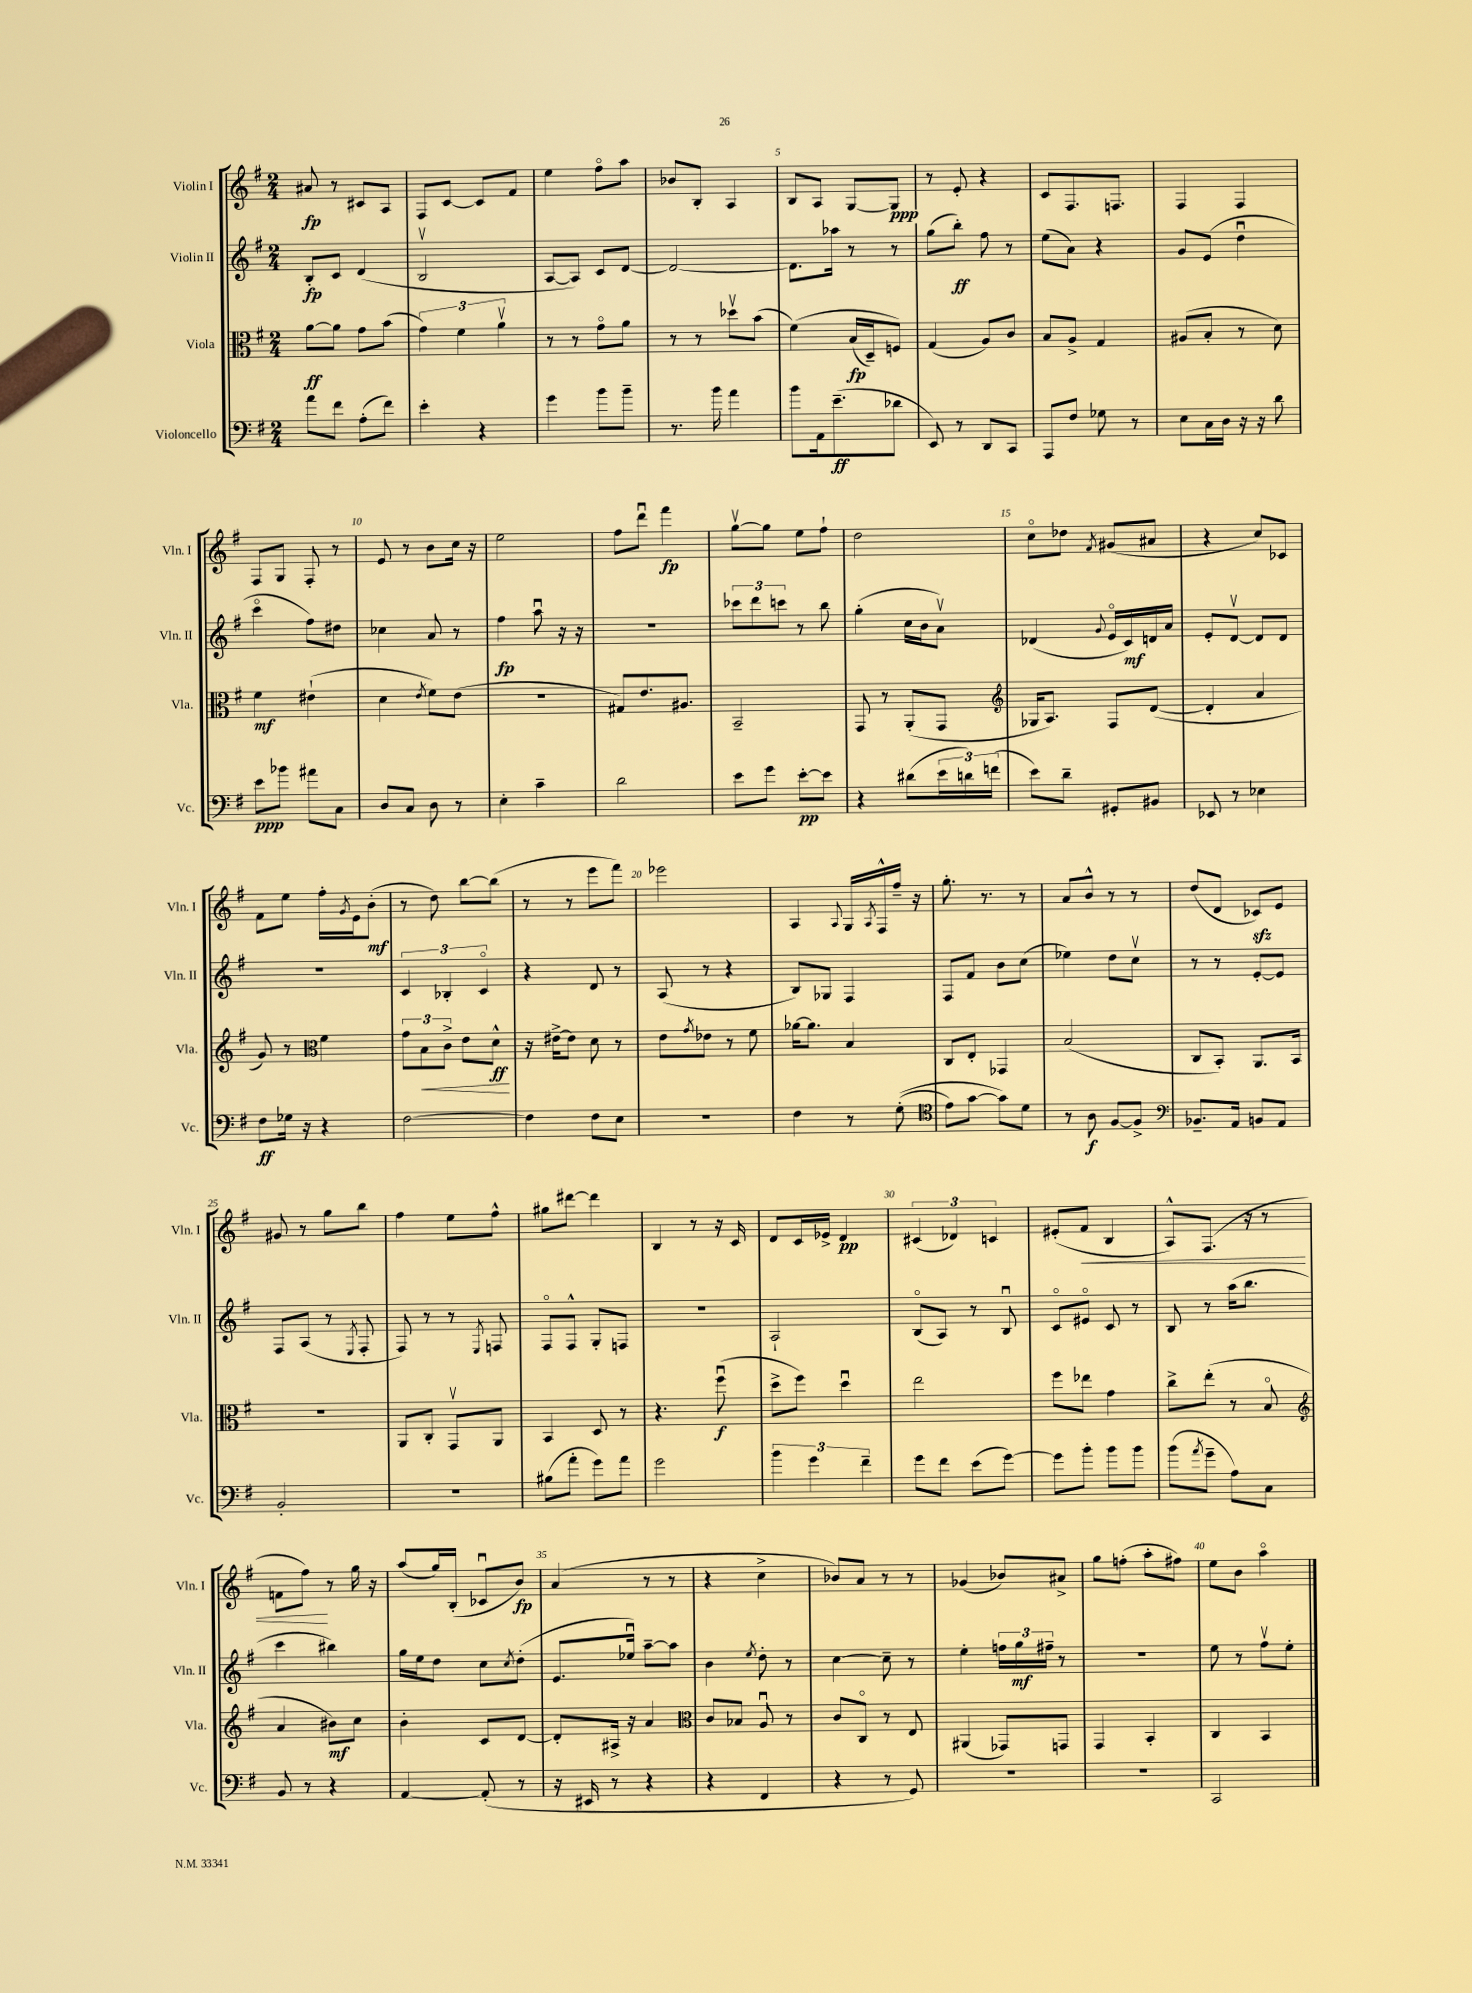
<<
\new StaffGroup <<
\new Staff = "s0" \with { instrumentName = "Violin I" shortInstrumentName = "Vln. I" } {
    \clef treble \key g \major \numericTimeSignature \time 2/4
    ais'8\fp r8 cis'8 a8 |
    fis8 c'8~ c'8 fis'8 |
    e''4 fis''8\flageolet a''8 |
    bes'8 b8-. a4 |
    b8 a8 g8~ g8\ppp |
    r8 e'8-. r4 |
    c'8 fis8. f8. |
    fis4 fis4 |
    fis8 g8 fis8-. r8 |
    e'8 r8 b'8 c''16 r16 |
    e''2 |
    fis''8 d'''8\downbow fis'''4\fp |
    g''8~\upbow g''8 e''8 fis''8-! |
    d''2 |
    c''8\flageolet des''8 \acciaccatura { fis'8 } gis'8( ais'8 |
    r4 c''8) ces'8 |
    fis'8 e''8 fis''16-. \acciaccatura { g'8 } e'16 b'8-.\mf( |
    r8 d''8) b''8~ b''8( |
    r8 r8 e'''8 fis'''8) |
    ees'''2 |
    a4 \appoggiatura { a8 } g16 \acciaccatura { a8 } fis16-^ fis''16-- r16 |
    g''8.-. r8. r8 |
    a'8 b'8-^ r8 r8 |
    d''8( d'8 ces'8\sfz) e'8 |
    gis'8 r8 g''8 b''8 |
    fis''4 e''8 fis''8-^ |
    gis''8 dis'''8~ dis'''4 |
    b4 r8 r16 c'16 |
    d'8 c'16 ees'16-> d'4\pp |
    \tuplet 3/2 { cis'4( des'4) c'4 } |
    eis'8-.( fis'8\< b4 |
    a8-^) fis8.( r16 r8 |
    f'8 fis''8\!) r8 g''16 r16 |
    a''8( g''16) b16-.( ces'8\downbow b'8\fp) |
    a'4( r8 r8 |
    r4 c''4-> |
    bes'8) a'8 r8 r8 |
    ges'4( bes'8) ais'8-> |
    g''8 f''8-.( a''8-. fis''8) |
    e''8 b'8 a''4\flageolet \bar "|." |
}
\new Staff = "s1" \with { instrumentName = "Violin II" shortInstrumentName = "Vln. II" } {
    \clef treble \key g \major \numericTimeSignature \time 2/4
    b8-.\fp c'8 d'4( |
    b2\upbow |
    a8~ a8) c'8 d'8~ |
    d'2~ |
    d'8. aes''16 r8 r8 |
    g''8( b''8-.\ff) fis''8 r8 |
    e''8( a'8) r4 |
    g'8 e'8( d''4\downbow |
    c'''4\flageolet fis''8) dis''8 |
    ces''4 a'8 r8 |
    fis''4\fp a''8\downbow r16 r16 |
    R2 |
    \tuplet 3/2 { ces'''8 d'''8 c'''8 } r8 b''8 |
    g''4-.( c''16 b'16 a'8\upbow) |
    des'4( \appoggiatura { g'8 } e'16\flageolet c'16\mf) d'16 a'16 |
    e'8-. d'8~\upbow d'8 d'8 |
    R2 |
    \tuplet 3/2 { c'4 bes4-. c'4\flageolet } |
    r4 d'8 r8 |
    a8( r8 r4 |
    b8) ges8 fis4 |
    fis8 fis'8 b'8 c''8( |
    ees''4) d''8 c''8\upbow |
    r8 r8 e'8~-. e'8 |
    fis8 a8( r8 \acciaccatura { e8 } fis8-. |
    fis8) r8 r8 \acciaccatura { e8 } f8 |
    fis8\flageolet fis8-^ g8-. f8 |
    r2 |
    a2-! |
    b8\flageolet( a8) r8 b8\downbow |
    c'8\flageolet eis'8\flageolet c'8 r8 |
    b8 r8 a''16( b''8. |
    c'''4 bis''4) |
    g''16 e''16 d''8 c''8 \acciaccatura { c''8 } d''8-.( |
    e'8. ees''16\downbow) a''8~-- a''8 |
    b'4 \acciaccatura { e''8 } d''8-. r8 |
    c''4~ c''8-- r8 |
    e''4-. \tuplet 3/2 { f''16 g''16\mf fis''16-- } r8 |
    R2 |
    e''8 r8 fis''8\upbow e''8-. \bar "|." |
}
\new Staff = "s2" \with { instrumentName = "Viola" shortInstrumentName = "Vla." } {
    \clef alto \key g \major \numericTimeSignature \time 2/4
    a'8~\ff a'8 g'8 b'8( |
    \tuplet 3/2 { g'4) fis'4 a'4\upbow } |
    r8 r8 g'8\flageolet a'8 |
    r8 r8 des''8\upbow b'8( |
    fis'4)\( b16\fp( d16--) f8\) |
    g4( a8) c'8 |
    b8 a8-> g4 |
    ais8( b8-. r8 d'8) |
    fis'4\mf eis'4-!( |
    d'4 \acciaccatura { e'8 } fis'8) e'8( |
    R2 |
    gis8) e'8. ais8. |
    b,2-- |
    g,8 r8 a,8-.( g,8 |
    \clef treble ges16 a8.) fis8 d'8~( |
    d'4-. a'4 |
    g'8) r8 \clef alto fis'4 |
    \tuplet 3/2 { g'8 b8\< c'8-> } e'8 d'8-^\ff\! |
    r16 eis'16~-> eis'8 d'8 r8 |
    e'8 \acciaccatura { g'8 } ees'8 r8 fis'8 |
    aes'16~ aes'8. b4 |
    c8 e8-. ges,4 |
    b2( |
    c8 b,8-.) a,8. b,16 |
    R2 |
    a,8 c8-. g,8\upbow a,8 |
    b,4 d8 r8 |
    r4. fis''8\downbow\f( |
    d''8-> fis''8) d''4\downbow |
    e''2 |
    fis''8 ees''8 g'4 |
    c''8-> e''8-.( r8 b8\flageolet |
    \clef treble a'4 bis'8\mf) c''8 |
    b'4-. c'8 d'8~ |
    d'8-. ais16-> r16 a'4 |
    \clef alto c'8 bes8 a8\downbow r8 |
    c'8 c8\flageolet r8 e8 |
    ais,4( ges,8) g,8 |
    g,4 b,4-. |
    c4 b,4 \bar "|." |
}
\new Staff = "s3" \with { instrumentName = "Violoncello" shortInstrumentName = "Vc." } {
    \clef bass \key g \major \numericTimeSignature \time 2/4
    a'8 fis'8 a8-.( fis'8) |
    e'4-. r4 |
    g'4 b'8 b'8-- |
    r8. b'16 a'4 |
    b'8 a,16 e'8.--\ff( des'8 |
    e,8) r8 d,8 c,8 |
    a,,8 fis8 ges8 r8 |
    e8 c16 d16 r16 r16 d'8 |
    e'8\ppp bes'8 ais'8 c8 |
    d8 c8 d8 r8 |
    e4-. c'4-- |
    d'2 |
    e'8 g'8 e'8~-.\pp e'8 |
    r4 dis'8( \tuplet 3/2 { e'16 d'16) f'16( } |
    e'8) d'8-- gis,8-. bis,8 |
    ees,8 r8 ees4 |
    fis8\ff ges16 r16 r4 |
    fis2~ |
    fis4 fis8 e8 |
    r2 |
    fis4 r8 g8-.(\( |
    \clef tenor e'8) g'8~ g'8\) d'8 |
    r8 a8\f fis8~ fis8-> |
    \clef bass bes,8.-- a,16 b,8 a,8 |
    b,2-. |
    R2 |
    bis8( a'8-. g'8) a'8 |
    g'2 |
    \tuplet 3/2 { b'4 g'4 fis'4-- } |
    g'8 fis'8 e'8( g'8~) |
    g'8 b'8-. b'8 b'8 |
    b'8( \acciaccatura { a'8 } g'8-- a8) c8 |
    b,8 r8 r4 |
    a,4~ a,8-.( r8 |
    r16 eis,16 r8 r4 |
    r4 fis,4 |
    r4 r8 g,8) |
    R2 |
    R2 |
    c,2 \bar "|." |
}
>>
>>
\layout { \context { \Score \override BarNumber.break-visibility = ##(#f #t #t) barNumberVisibility = #(every-nth-bar-number-visible 5) } }
